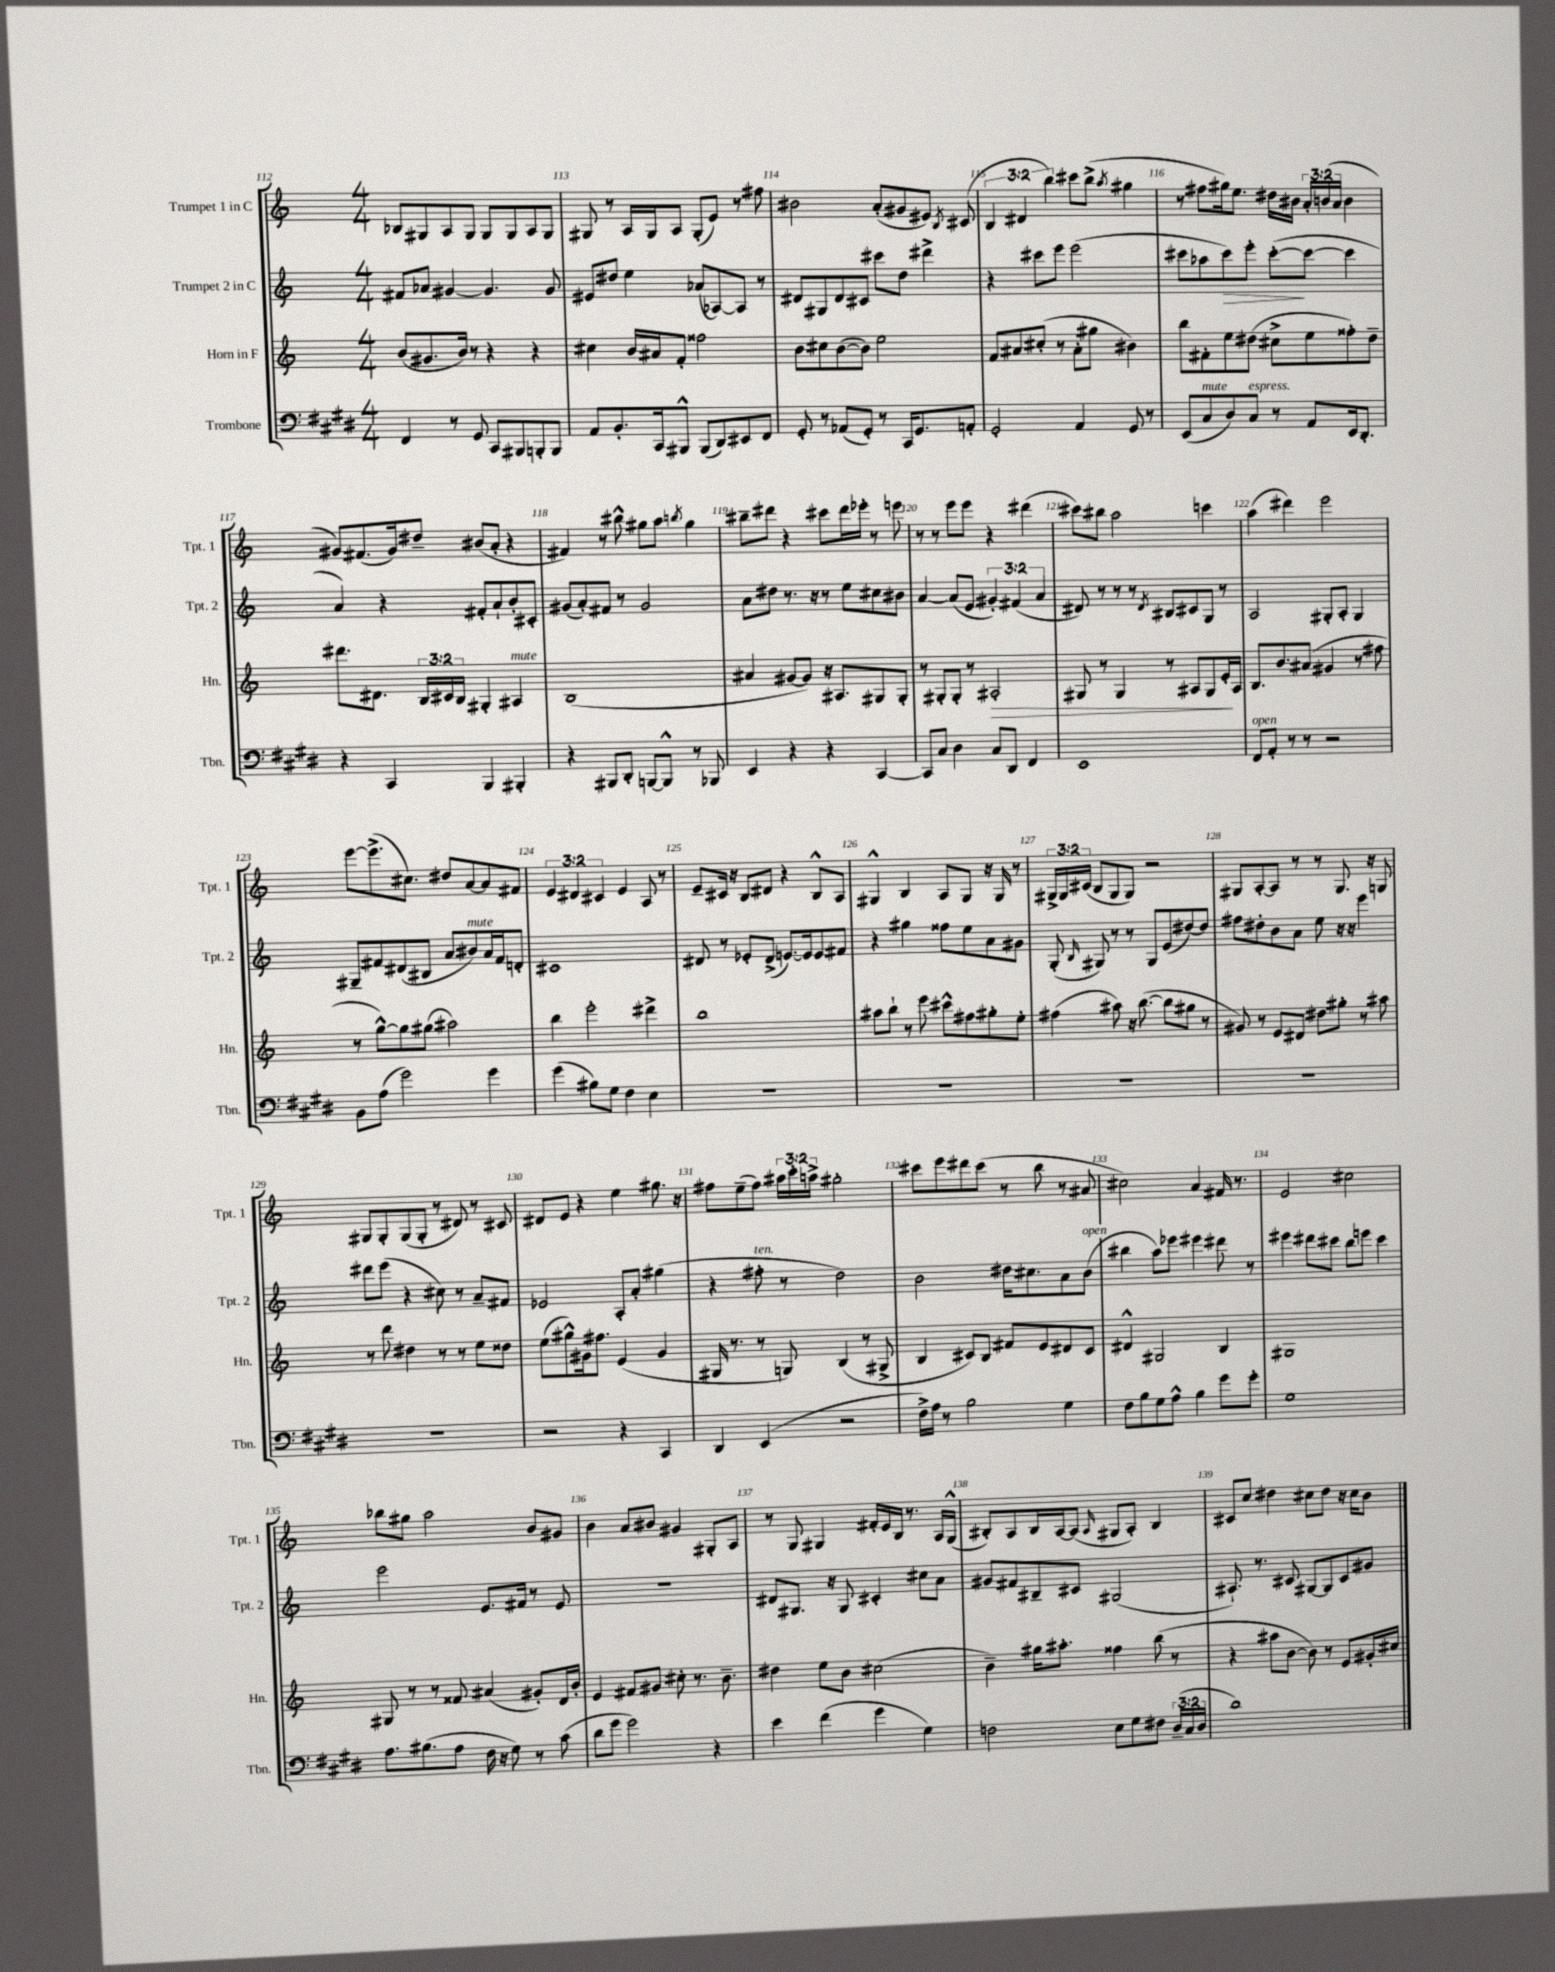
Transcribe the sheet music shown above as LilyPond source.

<<
\new StaffGroup <<
\new Staff = "s0" \with { instrumentName = "Trumpet 1 in C" shortInstrumentName = "Tpt. 1" } {
    \clef treble \key c \major \numericTimeSignature \time 4/4 \override Staff.TupletNumber.text = #tuplet-number::calc-fraction-text
    \autoBeamOff bes8[ gis8 a8 gis8] gis8[ gis8 a8 gis8] |
    gis8 r8 a16[ gis16 a8] gis8[-.( e'8]) r8 fis''8 |
    bis'2 a'8[-.( gis'8 eis'8]) \acciaccatura { b8 } cis'8( |
    \tuplet 3/2 { b4 dis'4 b''4) } cis'''8[ b''8]->( \acciaccatura { a''8 } gis''4 |
    r8 fis''8[ gis''16) e''8.] dis''16[ bis'16] \tuplet 3/2 { a'16[-. b'16( a'16] } b'4 |
    gis'8[) fis'8.( gis'16) dis''8]-- bis'8[( a'8]-. r4 |
    fis'4) r8 bis''8-^ gis''8[ a''8] \acciaccatura { b''8 } gis''4 |
    bis''8[-- dis'''8] r4 cis'''8[ dis'''16 ees'''16]-. r8 e'''8 |
    r8 r8 e'''8[ e'''8] r4 dis'''4( |
    cis'''8[) bis''8] a''2 c'''4 |
    a''4( dis'''4) e'''2 |
    e'''8[~ e'''8.->( cis''8.]) dis''8[ a'8~ a'8 fis'8] |
    \tuplet 3/2 { e'4 dis'4 cis'4 } e'4 a8 r8 |
    e'8[-- cis'16] r16 b8[ dis'8] r4 b8[-^ a8] |
    gis4-^ b4 a8[ gis8] r16 gis16 r8 |
    \tuplet 3/2 { gis16[-> gis16 cis'16]( } b8[ gis8 gis8]) r2 |
    gis8[ a8~-. a8] r8 r8 gis8. r16 g8 |
    gis8[ gis8-. gis8( gis8]-. r8 dis'8) r8 cis'8 |
    dis'8[ e'8] r4 e''4 gis''8. r16 |
    fis''8[ e''8--( fis''8]) \tuplet 3/2 { ais''16[ c'''16-. a''16]-> } gis''2-. |
    cis'''8[ e'''8 dis'''8 cis'''8]( r8 b''8 r8 ais'8 |
    cis''2) a'4 fis'16 r8. |
    e'2 cis''2 |
    bes''8[ gis''8] a''2 b'8[ gis'8] |
    b'4 a'8[ bis'8] gis'4 gis8[-. a8] |
    r8 g8 gis4 fis'16[-. e'16 b16] r8. a16[ gis16]-^( |
    bis8[-.) a8 bis16 a16~ a8]( \grace { a16 } gis8[ a8]-.) bis4 |
    cis'8[ c''8] dis''4 cis''8[ dis''8] r16 cis''16[ b'8] \bar "|." |
}
\new Staff = "s1" \with { instrumentName = "Trumpet 2 in C" shortInstrumentName = "Tpt. 2" } {
    \clef treble \key c \major \numericTimeSignature \time 4/4 \override Staff.TupletNumber.text = #tuplet-number::calc-fraction-text
    \autoBeamOff fis'8[ aes'8] gis'4~ gis'4. gis'8 |
    eis'8[ dis''8] e''4 aes'8[( aes8~) aes8] r8 |
    dis'8[ gis8 dis'8 cis'8] cis'''8[ d''8] dis'''4-> |
    r4 cis'''8[ e'''8] e'''2( |
    cis'''8[ aes''8 cis'''8\>) e'''8]-. cis'''8[~-.\!( cis'''8]~ cis'''4 |
    a'4) r4 fis'8[-. a'8-! b'8-. cis'8]-. |
    gis'8[( a'8-.) fis'8] r8 gis'2 |
    a'8[ dis''8] r8. r16 r8 e''8[ cis''8 bis'8] |
    a'4~ a'8[( e'8] \tuplet 3/2 { gis'4-.) fis'4( a'4 } |
    dis'8) r8 r8 r8 \acciaccatura { dis'8 } bis8[ cis'8 g8] r8 |
    a2 gis8[-. a8]-. gis4 |
    gis8[-- fis'8 dis'8( bis8] a'8[ bis'8^\markup { \italic "mute" }) a'16 fis'16 d'8]-. |
    cis'1 |
    dis'8 r8 ees'8[-. dis'8]->( e'8.[~) e'16 e'8 fis'8] |
    r4 gis''4 fisis''8[ e''8 a'8 gis'8] |
    g8-.( \grace { b16 } gis8) r8 r8 gis8[ e'8( dis''8~) dis''8] |
    fis''8[ dis''8-. b'8 a'8] e''8 r16 r16 e'''4 |
    dis'''8[ e'''8]( r4 cis''8) r8 a'8[-- fis'8] |
    ees'2 a8[-. a'8]-. gis''4( |
    r4 fis''8-.^\markup { \italic "ten." } r8 d''2) |
    b'2 dis''16[ cis''8. a'8 b'8]^\markup { \italic "open" }( |
    bis''4 a''8[) ees'''8] eis'''4 dis'''8 r8 |
    eis'''4 dis'''8[ cis'''8] b''8[ e'''8] cis'''4 |
    e'''2 e'8.[ fis'16] r8 e'8 |
    r1 |
    dis'8[ gis8.] r16 gis8 cis'4-. cis''8[ a'8] |
    gis'8[ fis'8 bis8-- cis'8] gis2( |
    ais8.-!) r8. cis'8 gis8[~ gis8 cis'8 gis'8] \bar "|." |
}
\new Staff = "s2" \with { instrumentName = "Horn in F" shortInstrumentName = "Hn." } {
    \clef treble \key c \major \numericTimeSignature \time 4/4 \override Staff.TupletNumber.text = #tuplet-number::calc-fraction-text
    \autoBeamOff b'8[( gis'8. b'16]) r8 r4 r4 |
    cis''4 b'16[ ais'16 f'8]-. fisis''2 |
    b'8[ cis''8 b'8~( b'8]) e''2 |
    f'8[ ais'8 cis''8]-.( r8 ais'8[-. gis''8] bis'4) |
    b''8[ fis'8-. e''8 dis''8]( cis''8[-> e''8 fisis''8-.) dis''8]-- |
    dis'''8.[ dis'8.] \tuplet 3/2 { b16[ cis'16 b16] } gis4-. ais4^\markup { \italic "mute" } |
    b1( |
    ais'4 gis'8[~ gis'8]) r16 ais8.[ gis8 gis8]-. |
    r8 gis8[-. gis8]-. r8 ais2-.\> |
    gis8 r8 gis4 r8 ais8[ gis8 e'16-.\! ais16] |
    b8.[ b'8. ais'8]( gis'4 r8 fis''8 |
    r8 g''8[~-^) g''8 gis''8]( ais''2) |
    b''4 e'''2-. dis'''4-> |
    b''1 |
    ais''8[ b''8]-! r8 e'''8 cis'''8[-^ fis''8 gis''8-. e''8]-. |
    fis''4( ais''8) r16 b''8.~( b''8[ gis''8] r8 |
    gis'8) r8 e'8[ dis'8] dis''8[ gis''8]-. r8 ais''8 |
    r8 d'''8 dis''4 r8 r8 e''8[ disis''8] |
    e''8[( gis''8-^) gis'16 fis''8.] e'4( gis'4 |
    gis16 r8. r8 g8) b4( r8 gis8-> |
    b4 cis'8[) b8] fis'8[ e'8 dis'8 cis'8] |
    dis'4-^ gis2 b4 |
    gis1 |
    gis8 r8 r8 fisis'8 ais'4( gis'8[-.) d'16 b'16]-. |
    e'4 fis'8[ gis'8] cis''8-. r8. b'8.-- |
    dis''4 e''8[ b'8] cis''2( |
    b'4--) gis''16[ ais''8.]-. fisis''4 b''8( r8 |
    r4 ais''8[ b'8]~ b'8) r8 e'8[ gis'16-. cis''16] \bar "|." |
}
\new Staff = "s3" \with { instrumentName = "Trombone" shortInstrumentName = "Tbn." } {
    \clef bass \key e \major \numericTimeSignature \time 4/4 \override Staff.TupletNumber.text = #tuplet-number::calc-fraction-text
    \autoBeamOff fis,4 r8 gis,8 cis,8[ bis,,8 b,,8-. b,,8] |
    a,8[ b,8.-. cis,16 bis,,8]-^ bis,,8[( dis,8) eis,8 fis,8] |
    gis,8-. r8 aes,8[( gis,8]-.) r8 cis,16[ gis,8. a,8]-. |
    gis,2-. a,4 gis,8 r8 |
    e,8[( cis8^\markup { \italic "mute" } dis8) cis8]^\markup { \italic "espress." } r8 a,8[ e,16 dis,8.]-. |
    r4 cis,4 b,,4 bis,,4-. |
    r4 bis,,8[ dis,8]-. b,,8[~ b,,8]-^ r8 bes,,8 |
    e,4 r4 r4 cis,4~ |
    cis,8[ cis8] dis4 cis8[ dis,8] fis,4 |
    e,1 |
    fis,8[^\markup { \italic "open" } a,8]-. r8 r8 r2 |
    b,8[ a8]( gis'2) gis'4 |
    gis'4( bis8[) gis8] fis4 e4 |
    R1 |
    R1 |
    R1 |
    R1 |
    R1 |
    r2 r4 cis,4 |
    dis,4 e,4( r2 |
    fis16[->) a16] r8 b2 gis4 |
    fis8[ b8 gis8 a8]-^ b4 gis'8[ gis'8]-. |
    gis1 |
    a8.[ bis8.( a8] fis16 r16 gis8) r8 cis'8( |
    dis'8[ gis'8] gis'2) r4 |
    e'4 fis'4( gis'4 gis4) |
    f2 e8[ gis8 fis8] \tuplet 3/2 { dis16[--( cis16 dis16] } |
    dis'1) \bar "|." |
}
>>
>>
\layout { \context { \Score currentBarNumber = #112 \override BarNumber.break-visibility = ##(#f #t #t) barNumberVisibility = #all-bar-numbers-visible } }
